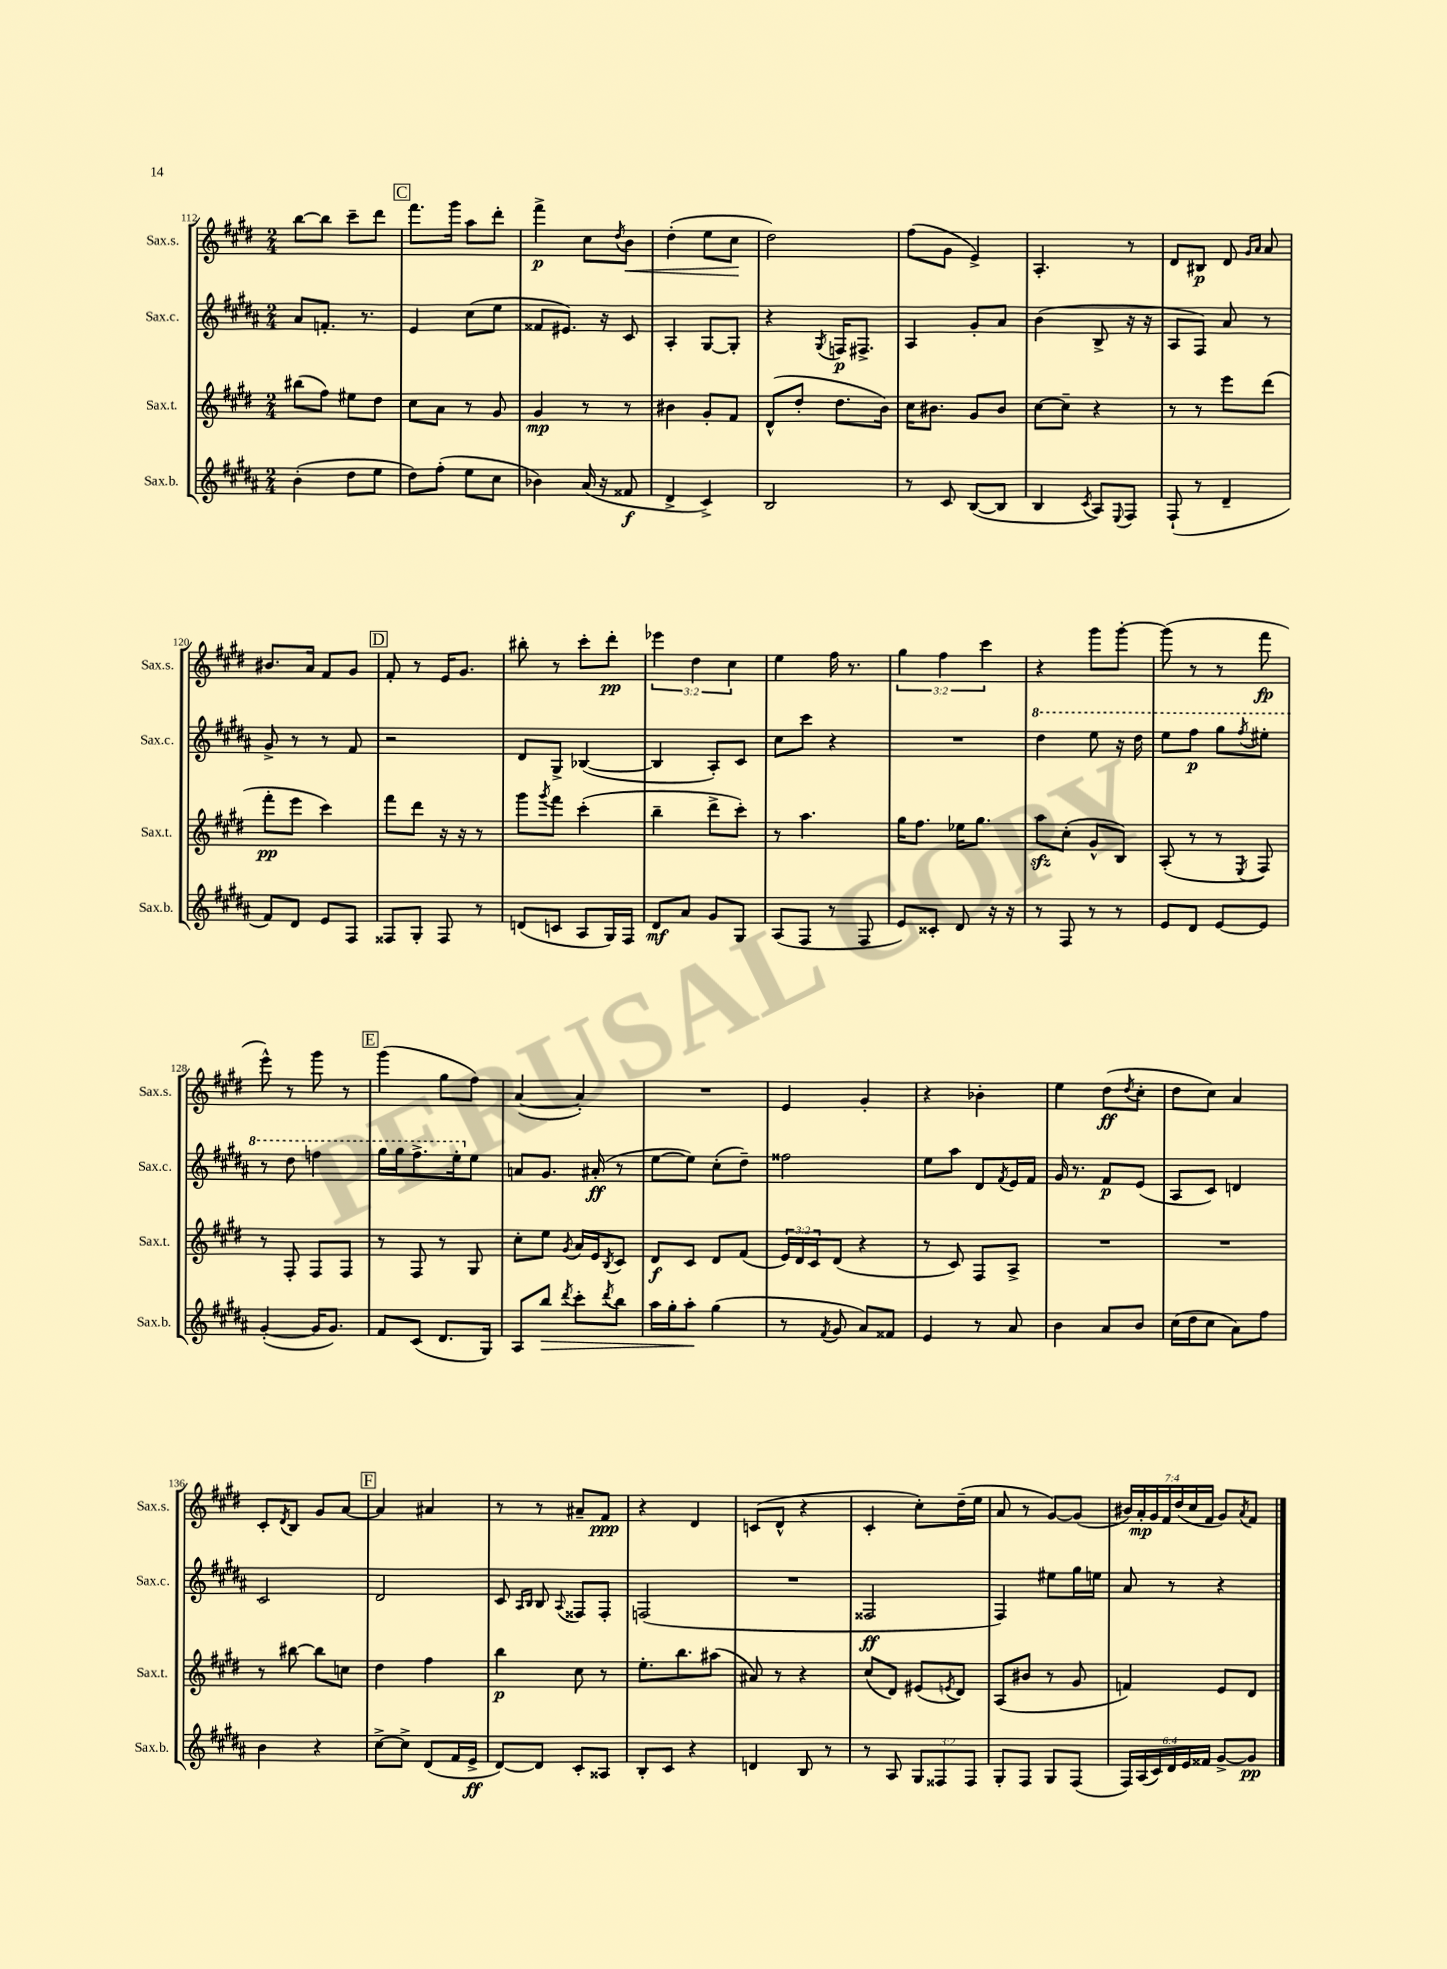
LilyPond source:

<<
\new StaffGroup <<
\new Staff = "s0" \with { instrumentName = "Sax.s." shortInstrumentName = "Sax.s." } {
    \clef treble \key e \major \numericTimeSignature \time 2/4 \override Staff.TupletNumber.text = #tuplet-number::calc-fraction-text
    b''8~ b''8 cis'''8-- dis'''8 |
    \mark \markup { \box "C" } fis'''8. gis'''16 a''8 dis'''8-. |
    fis'''4->\p cis''8 \acciaccatura { dis''8 } b'8\< |
    dis''4-.( e''8 cis''8\! |
    dis''2) |
    fis''8( gis'8 e'4->) |
    a4.-. r8 |
    dis'8 bis8\p dis'8 \grace { gis'16 a'16 } a'8 |
    bis'8. a'16 fis'8 gis'8 |
    \mark \markup { \box "D" } fis'8-. r8 e'16 gis'8. |
    bis''8-. r8 cis'''8-. dis'''8-.\pp |
    \tuplet 3/2 { ees'''4 dis''4 cis''4 } |
    e''4 fis''16 r8. |
    \tuplet 3/2 { gis''4 fis''4 cis'''4 } |
    r4 gis'''8 gis'''8~-. |
    gis'''8( r8 r8 fis'''8\fp |
    e'''8-^) r8 gis'''8 r8 |
    \mark \markup { \box "E" } gis'''4( gis''8 fis''8) |
    a'4~( a'4-.) |
    R2 |
    e'4 gis'4-. |
    r4 bes'4-. |
    e''4 dis''8\ff( \acciaccatura { dis''8 } cis''8-. |
    dis''8 cis''8) a'4 |
    cis'8-. \acciaccatura { dis'8 } b8 gis'8 a'8~ |
    \mark \markup { \box "F" } a'4 ais'4 |
    r8 r8 ais'8-- fis'8\ppp |
    r4 dis'4 |
    c'8( dis'8-^ r4 |
    cis'4-. cis''8-.) dis''16--( e''16 |
    a'8 r8 gis'8~) gis'8( |
    \tuplet 7/4 { bis'16) a'16-.\mp gis'16 fis'16 dis''16( cis''16 fis'16 } gis'8) \acciaccatura { a'8 } fis'8 \bar "|." |
}
\new Staff = "s1" \with { instrumentName = "Sax.c." shortInstrumentName = "Sax.c." } {
    \clef treble \key b \major \numericTimeSignature \time 2/4
    ais'8 f'8.-. r8. |
    \mark \markup { \box "C" } e'4 cis''8( e''8 |
    fisis'8 eis'8.) r16 cis'8 |
    ais4-. gis8~ gis8-. |
    r4 \acciaccatura { gis8 } f16\p fis8.-> |
    ais4 gis'8-. ais'8 |
    b'4( b8-> r16 r16 |
    ais8 fis8) ais'8 r8 |
    gis'8-> r8 r8 fis'8 |
    \mark \markup { \box "D" } r2 |
    dis'8 gis8-> bes4~( |
    bes4 ais8-.) cis'8 |
    cis''8 cis'''8 r4 |
    R2 |
    \ottava #1 dis'''4 e'''8 r16 dis'''16 |
    e'''8 fis'''8\p gis'''8 \acciaccatura { fis'''8 } eis'''8-. |
    r8 dis'''8 f'''4 |
    \mark \markup { \box "E" } gis'''16 gis'''16 fis'''8.-> e'''16-. \ottava #0 e''8 |
    a'8 gis'8. ais'16-.\ff( r8 |
    e''8~ e''8) cis''8-.( dis''8--) |
    fisis''2 |
    e''8 ais''8 dis'8 \acciaccatura { fis'8 } e'16 fis'16 |
    gis'16 r8. fis'8\p e'8( |
    ais8 cis'8) d'4 |
    cis'2 |
    \mark \markup { \box "F" } dis'2 |
    cis'8 \grace { ais16 b16 } b8 \appoggiatura { ais8 } fisis8 fisis8-. |
    f2( |
    R2 |
    fisis2\ff |
    fis4) eis''8 gis''16 e''16 |
    ais'8 r8 r4 \bar "|." |
}
\new Staff = "s2" \with { instrumentName = "Sax.t." shortInstrumentName = "Sax.t." } {
    \clef treble \key e \major \numericTimeSignature \time 2/4 \override Staff.TupletNumber.text = #tuplet-number::calc-fraction-text
    bis''8( fis''8) eis''8 dis''8 |
    \mark \markup { \box "C" } cis''8 a'8 r8 gis'8 |
    gis'4\mp r8 r8 |
    bis'4 gis'8-. fis'8 |
    dis'8-^( dis''8-. dis''8. b'16) |
    cis''16 bis'8. gis'8 bis'8 |
    cis''8~ cis''8-- r4 |
    r8 r8 e'''8 dis'''8( |
    fis'''8-.\pp e'''8 cis'''4) |
    \mark \markup { \box "D" } fis'''8 dis'''8 r16 r16 r8 |
    gis'''8 \acciaccatura { gis'''8 } fis'''8 cis'''4-.( |
    b''4-- dis'''8-> cis'''8-.) |
    r8 a''4. |
    gis''16 fis''8. ees''16 gis''8. |
    a''8\sfz cis''8-.( gis'8-^ b8) |
    a8-.( r8 r8 \acciaccatura { e8 } fis8) |
    r8 fis8-. fis8 fis8 |
    \mark \markup { \box "E" } r8 fis8 r8 gis8 |
    cis''8-. e''8 \acciaccatura { gis'8 } a'16 e'16 \acciaccatura { b8 } cis'8 |
    dis'8\f cis'8 dis'8 fis'8( |
    \tuplet 3/2 { e'16) dis'16 cis'16 } dis'8( r4 |
    r8 cis'8) fis8 a8-> |
    R2 |
    R2 |
    r8 bis''8~ bis''8 c''8 |
    \mark \markup { \box "F" } dis''4 fis''4 |
    b''4\p cis''8 r8 |
    e''8.-. b''8. ais''8( |
    ais'8) r8 r4 |
    cis''8( dis'8) eis'8( \acciaccatura { e'8 } dis'8) |
    a8( bis'8 r8 gis'8 |
    f'4) e'8 dis'8 \bar "|." |
}
\new Staff = "s3" \with { instrumentName = "Sax.b." shortInstrumentName = "Sax.b." } {
    \clef treble \key b \major \numericTimeSignature \time 2/4 \override Staff.TupletNumber.text = #tuplet-number::calc-fraction-text
    b'4-.( dis''8 e''8 |
    \mark \markup { \box "C" } dis''8) fis''8-.( e''8 cis''8 |
    bes'4) ais'16( r16 fisis'8\f |
    dis'4-> cis'4->) |
    b2 |
    r8 cis'8 b8~( b8 |
    b4 \acciaccatura { cis'8 } ais8) \appoggiatura { e8 } fis8 |
    fis8-!( r8 dis'4-- |
    fis'8) dis'8 e'8 fis8 |
    \mark \markup { \box "D" } fisis8 gis8-. fisis8 r8 |
    d'8( c'8 ais8 gis16) fis16 |
    dis'8\mf ais'8 gis'8 gis8 |
    ais8( fis8 r8 fis8 |
    e'8) cisis'8-. dis'8 r16 r16 |
    r8 fis8 r8 r8 |
    e'8 dis'8 e'8~ e'8 |
    gis'4~-.( gis'16 gis'8.) |
    \mark \markup { \box "E" } fis'8 cis'8( dis'8. gis16) |
    ais8 b''8\> \acciaccatura { dis'''8 } cis'''8-. \acciaccatura { dis'''8 } b''8 |
    ais''16 gis''16-. ais''8-.\! gis''4( |
    r8 \acciaccatura { fis'8 } gis'8 ais'8) fisis'8 |
    e'4 r8 ais'8 |
    b'4 ais'8 b'8 |
    cis''16( dis''16 cis''8 ais'8) fis''8 |
    b'4 r4 |
    \mark \markup { \box "F" } cis''8~-> cis''8-> dis'8( fis'16 e'16->\ff |
    dis'8~) dis'8 cis'8-. aisis8 |
    b8-. cis'8 r4 |
    d'4 b8 r8 |
    r8 ais8 \tuplet 3/2 { gis8 fisis8 fisis8 } |
    gis8-. fis8 gis8 fis8( |
    \tuplet 6/4 { fis16) ais16( cis'16) dis'16 e'16 fisis'16 } gis'8~-> gis'8\pp \bar "|." |
}
>>
>>
\layout { \context { \Score currentBarNumber = #112 } }
